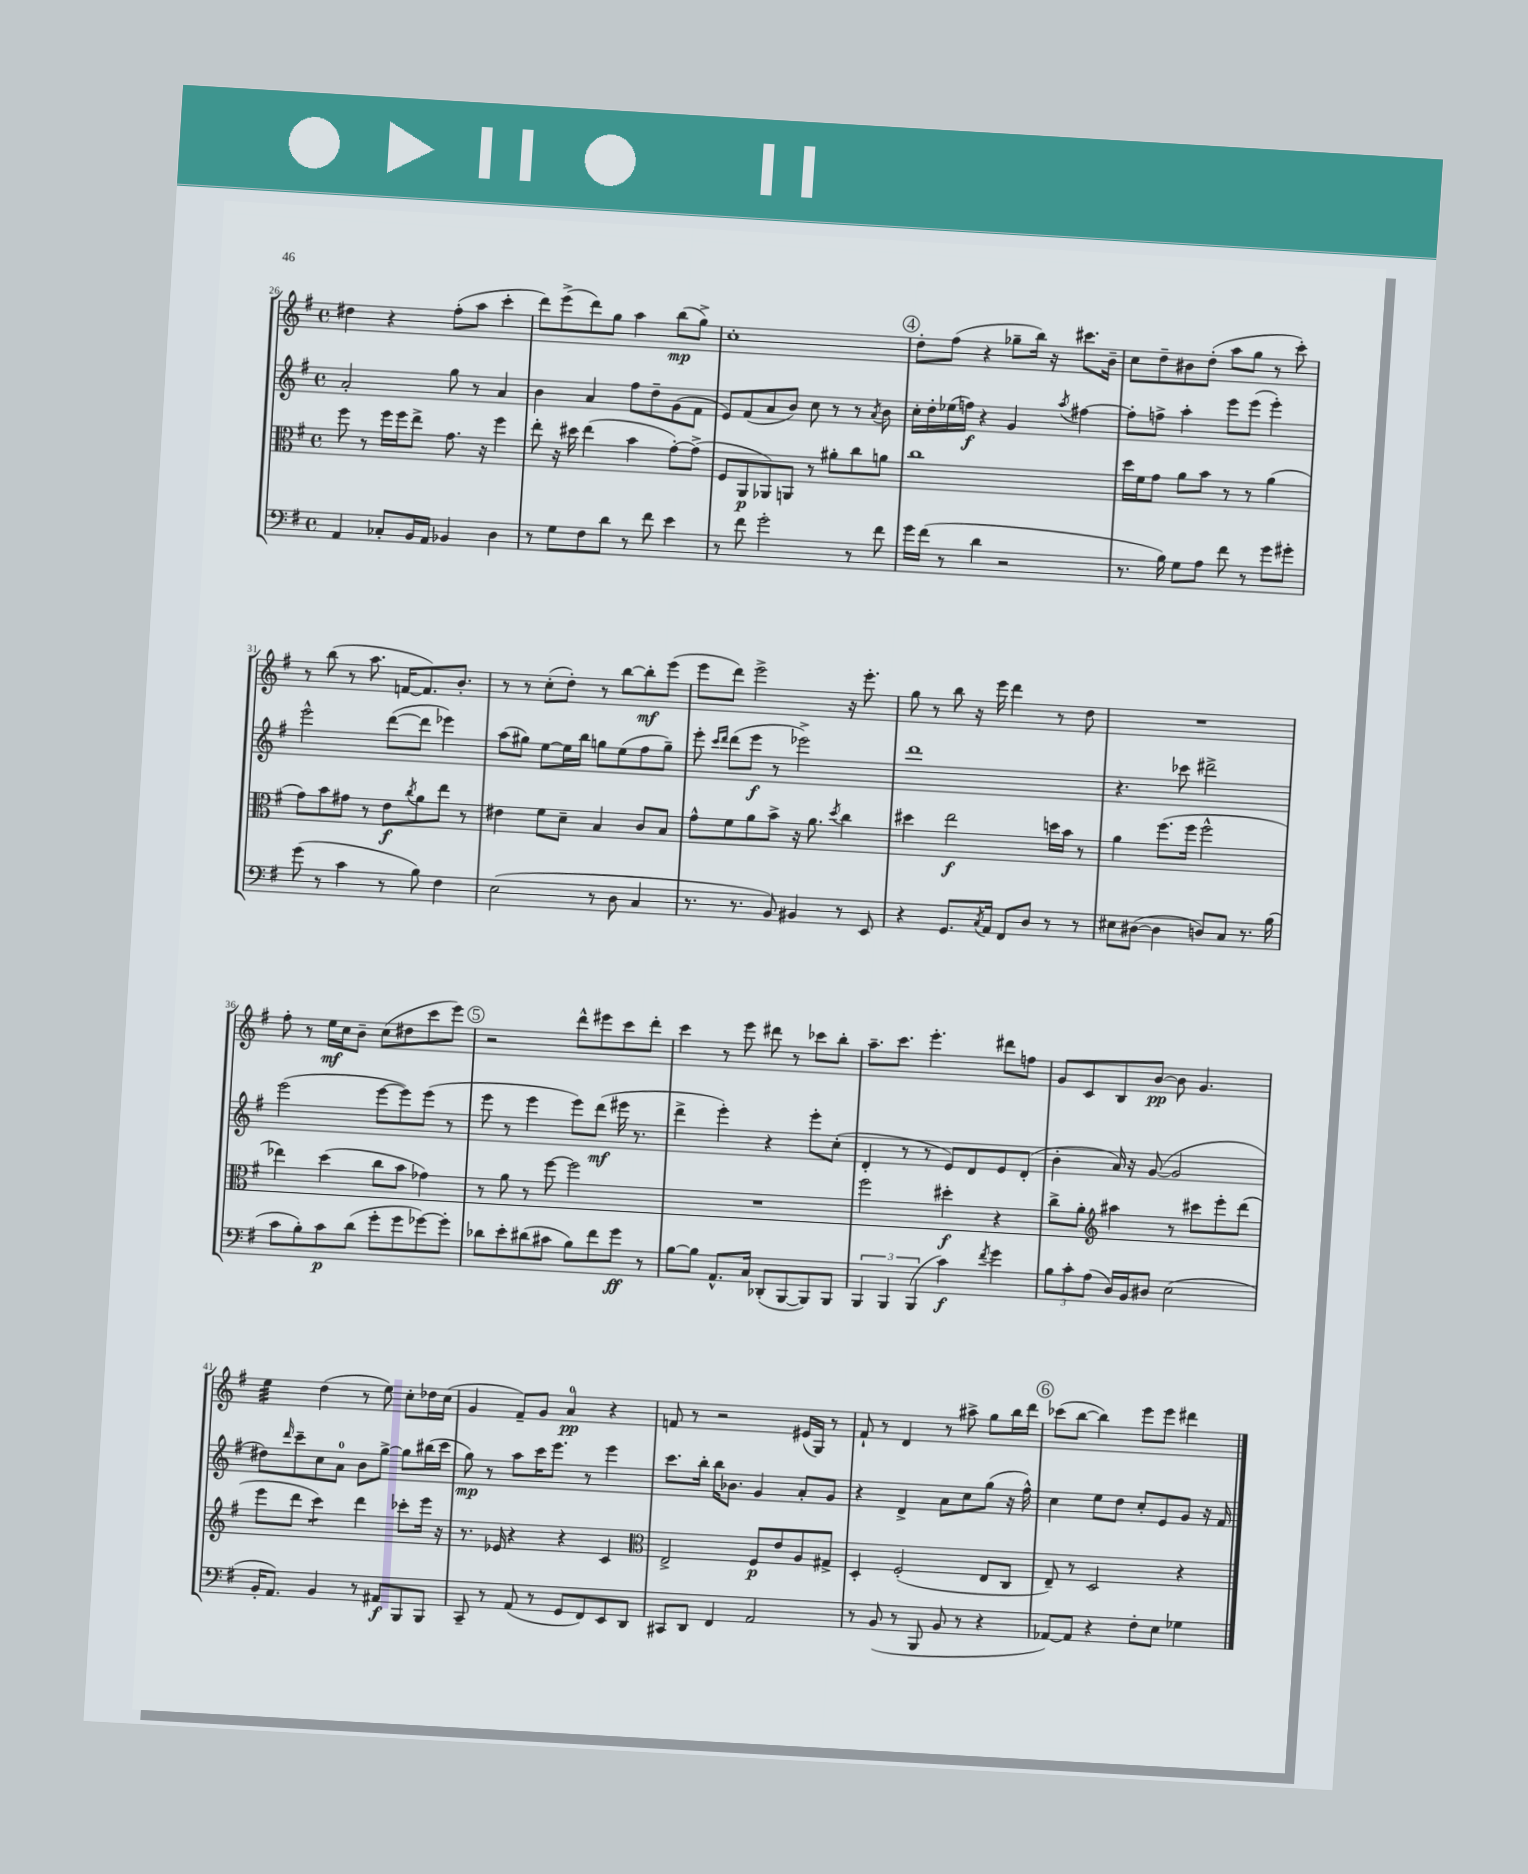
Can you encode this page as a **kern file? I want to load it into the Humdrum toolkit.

**kern	**kern	**kern	**kern
*staff4	*staff3	*staff2	*staff1
*clefF4	*clefC3	*clefG2	*clefG2
*k[f#]	*k[f#]	*k[f#]	*k[f#]
*M4/4	*M4/4	*M4/4	*M4/4
*met(c)	*met(c)	*met(c)	*met(c)
4AA/	8ff#\	2a'/	4dd#\
.	8r	.	.
8C-'/L	16ff#\LL	.	4r
.	16ff#\J	.	.
16BB/L	8ee^\J	.	.
16AA/JJ	.	.	.
4BB-/	8.g\	8gg\	(8ff#'\L
.	.	8r	8aa\J
.	16r	.	.
4D\	4ff#\	4a/	4ccc'\
=	=	=	=
8r	8ee'\	4b\	8ddd\L)
8G\L	16r	.	(8eee^\
.	16dd#\	.	.
8F#\	(4ee\	4a/	8ddd\)
8d\J	.	.	8gg\J
8r	4b\	8ff#\L	4aa\
8f#\	.	8dd~\	.
4e\	[8g'\L)	(8g\	(8bb\L
.	(8g^\]J	8f#\J	8gg^\J)
=	=	=	=
8r	8F#/L	8e/L)	1cc'
8f#\	8AA/	(8f#/	.
2g'\	8AA-/)	8a/	.
.	8AA/J	8b/J)	.
.	8r	8cc\	.
.	8a#'\L	8r	.
8r	8cc\	8r	.
.	.	8qa/	.
8f#\	8a\J	8b\	.
=	=	=	=
16g\LL	1cc	16cc'\LL	8dd'\L
(16f#\JJ	.	16dd'\	.
8r	.	(16ee-\	(8ff#\J
.	.	16ff\JJ)	.
4d\	.	4r	4r
2r	.	4g/	8gg-~\L
.	.	.	16bb\Jk)
.	.	.	16r
.	.	8qaa/	.
.	.	[4ff#\	8.ccc#\L
.	.	.	16b~\Jk
=	=	=	=
8.r	16dd\LL	8ff#'\]L	8cc\L
.	16f#\J	.	.
.	8g\J	8ff^\J	8dd~\
16B\)	.	.	.
8G\L	8a\L	4aa'\	8b#\
8A\J	8b\J	.	(8dd'\J
8f#\	8r	8eee\L	8aa\L
8r	8r	(8eee\J	8gg\J
8g\L	(4a\	4eee'\)	8r
8g#'\J	.	.	8ccc'\)
=	=	=	=
(8g\	8g\L)	2eee^^\	8r
8r	8b\	.	(8bb\
4c\	8g#\J	.	8r
.	8r	.	8.aa\
8r	8e\L	([8ddd\L	.
.	.	.	[16f/LK
.	8qcc/	.	.
8B\)	8a\	8ddd\]J	8.f/])
4F#\	8ee\J	4eee-\)	.
.	.	.	8.b'/J
.	8r	.	.
=	=	=	=
(2E\	4e#\	(8aa\L	8r
.	.	8gg#\J)	8r
.	8f#\L	[8ee\L	(8cc'\L
.	8d~\J	16ee\]L	8dd'\J)
.	.	16bb\JJ	.
8r	4B/	8gg\L	8r
8D\	.	(8ee\	[8bb\L
4C/	8c/L	8ff#\	8bb'\]
.	8B/J	8gg~\J)	(8eee\J
=	=	=	=
8.r	8g^^\L	8eee'\	8eee\L
.	.	16qqccc/LL	.
.	.	16qqddd/JJ	.
.	8f#\	(8ddd\L	8ddd\J)
8.r	.	.	.
.	8a\	8eee\J	2eee^\
8BB/)	8b^\J	8r	.
4BB#/	16r	2eee-^\)	.
.	8.a\	.	.
.	8qdd/	.	.
8r	4cc\	.	16r
.	.	.	8.eee'\
8EE/	.	.	.
=	=	=	=
4r	4dd#\	1ddd	8gg\
.	.	.	8r
8.GG/L	2ee\	.	8bb\
.	.	.	16r
8qC/	.	.	.
16AA/Jk	.	.	16eee\
8FF#/L	.	.	4ddd\
8D/J	.	.	.
8r	16dd\LL	.	8r
.	16b\JJ	.	.
8r	8r	.	8dd\
=	=	=	=
8E#\L	4a\	4.r	1r
([8D#\J	.	.	.
4D#\]	(8.ff#\L	.	.
.	.	8ccc-\	.
.	16ff#\Jk	.	.
8D/L)	2ff#^^\	2ddd#^\	.
8C/J	.	.	.
8.r	.	.	.
(16B\	.	.	.
=	=	=	=
8c\L	4ee-\)	(2eee\	8ff#'\
8B'\)	.	.	8r
8c\	(4dd\	.	16ee\LL
.	.	.	16cc\J
(8d\J	.	.	8b~\J
8g'\L	8cc\L	[8eee\L	(8cc\L
8g\	8b\J	8eee\])	8dd#\
[8g-\)	4g-\)	(8eee\J	8ccc\
8g-'\]J	.	8r	8eee\J)
=	=	=	=
8d-\L	8r	8eee\	2r
8e'\	8a\	8r	.
(8d#\	8r	4eee\	.
8c#\J	[8ff#\	.	.
8B\L)	2ff#\]	8eee\L)	8ddd^^\L
8f#\	.	(8ddd\J	8eee#\
8g\J	.	16eee#\	8ccc\
.	.	8.r	.
8r	.	.	8ddd'\J
=	=	=	=
[8B\L	1r	4ddd^\	4ccc\
8B\]J	.	.	.
8.AA^^/L	.	4eee'\)	8r
.	.	.	8eee\
16C/Jk	.	.	.
(8DD-'/L	.	4r	8ddd#\
[8BBB/	.	.	8r
8BBB/])	.	8eee'\L	8ccc-\L
8BBB/J	.	(8cc'\J	8bb'\J
=	=	=	=
6BBB/	2ff#\	4d'/	8.aa~\L
6BBB/	.	.	.
.	.	.	8.ccc\J
.	.	8r	.
(6BBB/	.	.	.
.	.	8r	4.eee'\
4c\)	4dd#'\	8e/L)	.
.	.	8d/	.
8qf#/	.	.	.
4g\	4r	8e/	8ddd#\L
.	.	(8d'/J	8ff\J
=	=	=	=
12B\L	8cc^\L	4b'\	8g/L
12c'\	.	.	.
.	8a'\J	.	8c/
(12A\J	.	.	.
*	*clefG2	*	*
16D/LL)	4aa#\	16a/)	8B/
16BB/J	.	16r	.
8D#/J	.	([8g/	[8b/J
(2E\	8r	2g/]	8b\]
.	8ccc#\L	.	4.g/
.	8eee'\	.	.
.	(8ddd\J	.	.
=	=	=	=
16BB'/LK	8eee\L	8dd#\L)	4ee\
8.AA/J)	.	.	.
.	.	16qqddd/	.
.	8ddd\J	8ccc~\	.
4BB/	4ccc\)	8cc\	(4dd\
.	.	8a\J	.
8r	4ddd\	8b\L	8r
8AA#/L	.	[8gg^\J	8ee\)
8BBB/	8ccc-'\L	8gg\]L	8cc'\L
8BBB/J	16eee\Jk	(16bb#\L	16dd-\L
.	16r	16ccc\JJ	(16cc\JJ
=	=	=	=
8CC~/	8.r	8gg\)	4g/
8r	.	8r	.
.	16e-/	.	.
(8AA/	4r	8aa\L	8f#~/L)
8r	.	16ccc\K	8g/J
.	.	8.eee\J	.
8GG/L	4r	.	4a/
8FF#/)	.	8r	.
8EE/	4c/	4eee\	4r
8DD/J	.	.	.
=	=	=	=
*	*clefC3	*	*
8CC#/L	2E^/	8.ccc\L	8f/
8DD/J	.	.	8r
.	.	16bb'\Jk	.
4FF#/	.	16bb\LK	2r
.	.	8.b-\J	.
2AA/	8F#/L	4g/	.
.	8e/	.	.
.	8A/	8a'/L	(16e#/LL
.	.	.	16G/JJ)
.	8G#^/J	8g/J	8r
=	=	=	=
8r	4D'/	4r	8f#`/
(8BB/	.	.	8r
8r	(2F#'/	4d^/	4d/
8BBB/	.	.	.
8BB/	.	8a\L	8r
8r	.	8cc\	8aa#^\
4r	8E/L	(8gg\J	8gg\L
.	8C/J	16r	16bb\L
.	.	16ff#^^\)	16ddd\JJ
=	=	=	=
[8AA-/L)	8E~/)	4cc\	(8ccc-\L
8AA-/]J	8r	.	[8bb\J
4r	2D/	8ee\L	4bb\])
.	.	8dd\J	.
8F#'\L	.	8cc'/L	8eee\L
8E\J	.	8e/	8eee\J
4G-\	4r	8g/J	4ddd#\
.	.	16r	.
.	.	16f#/	.
==	==	==	==
*-	*-	*-	*-
